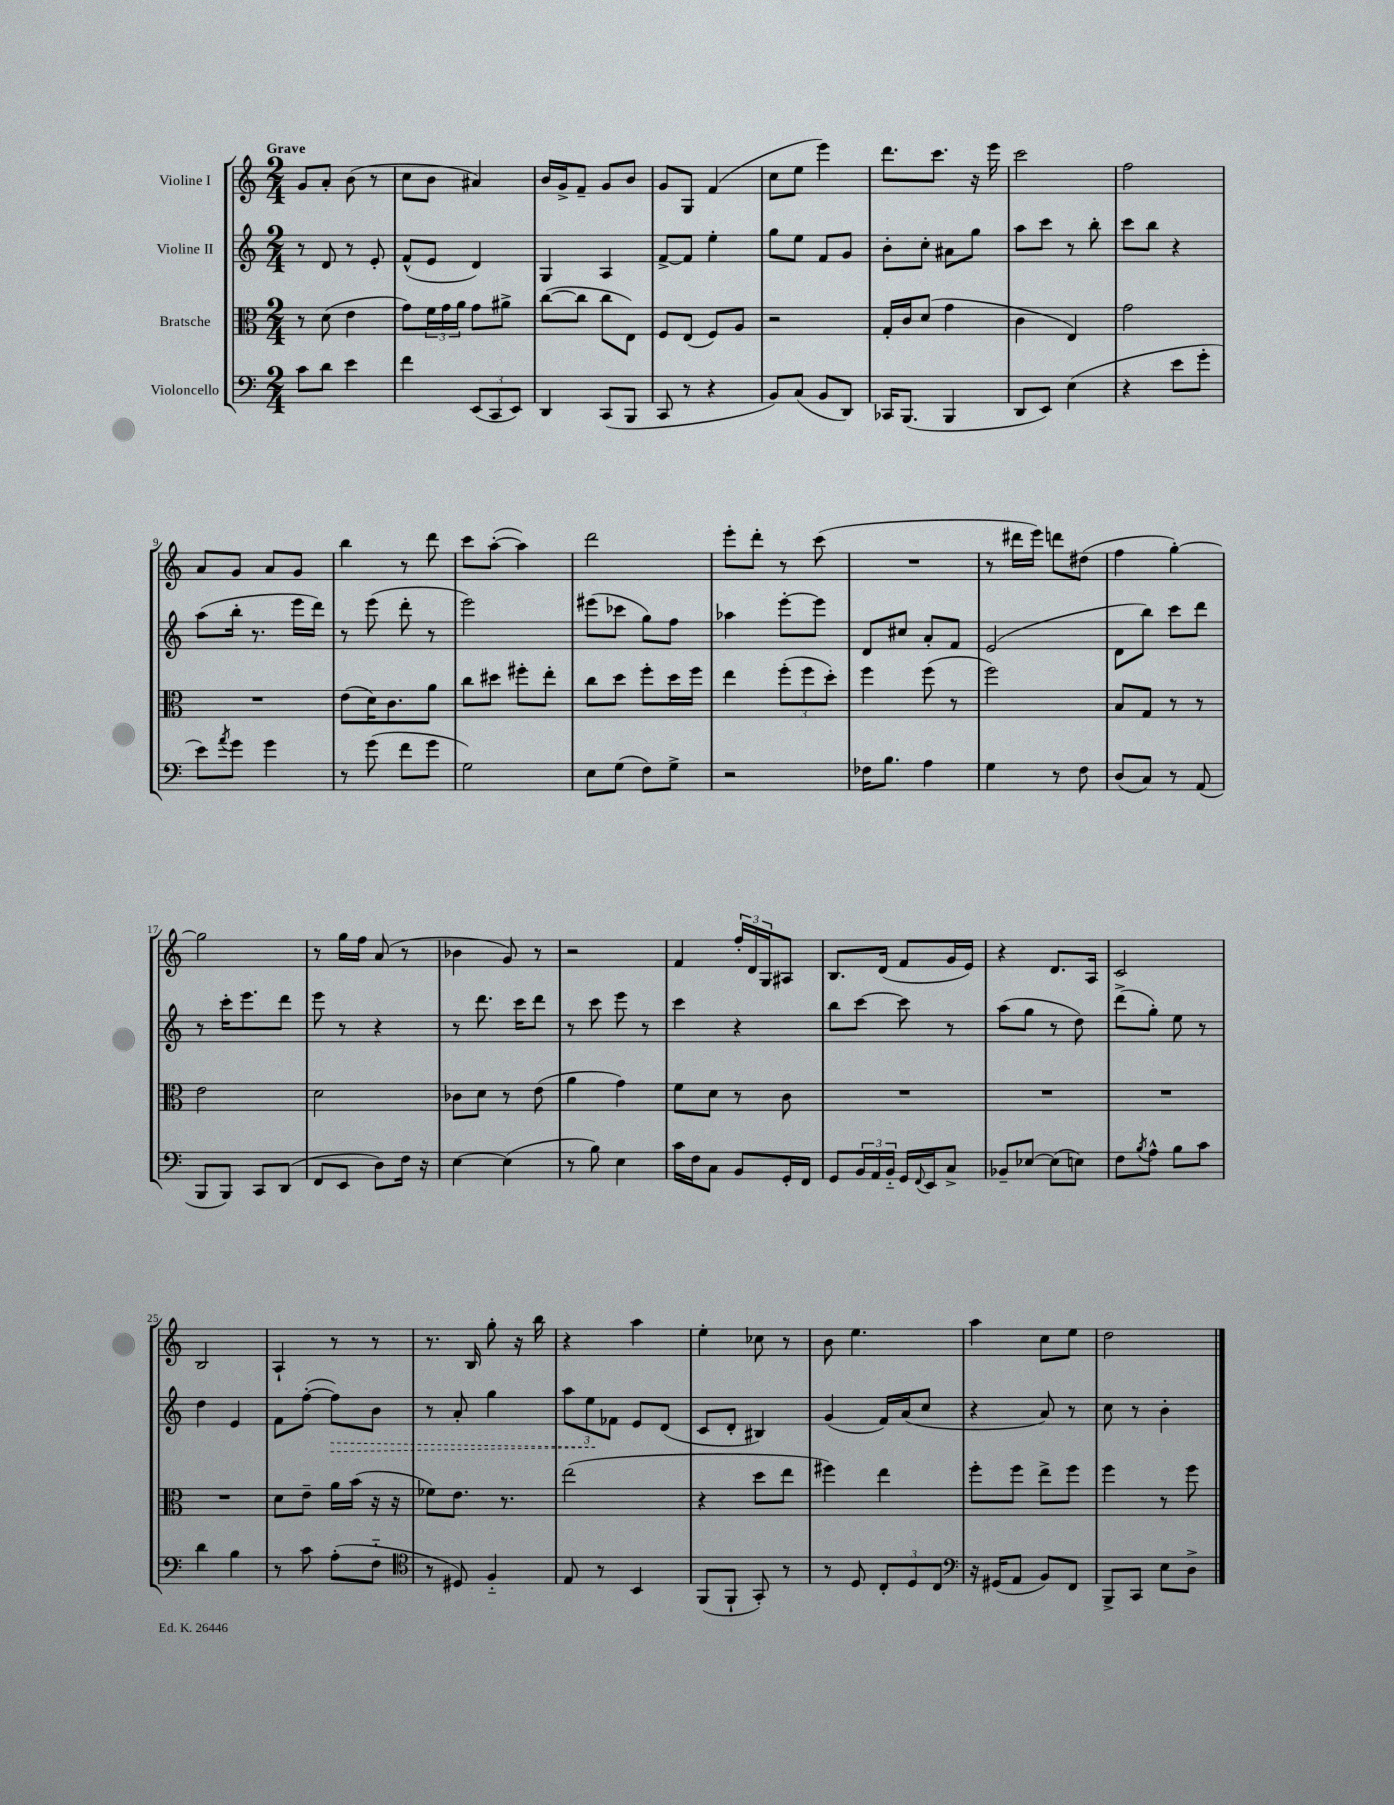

**kern	**kern	**kern	**kern
*staff4	*staff3	*staff2	*staff1
*clefF4	*clefC3	*clefG2	*clefG2
*k[]	*k[]	*k[]	*k[]
*M2/4	*M2/4	*M2/4	*M2/4
8c	8r	8r	8g
8d	(8d	8d	8a'
4e	4e	8r	(8b
.	.	8e'	8r
=	=	=	=
4f	8g)	(8f^^	8cc
.	24f	8e	8b
.	24g	.	.
.	24a	.	.
(12EE	8g	4d)	4a#)
12CC	.	.	.
.	8a#^	.	.
12EE)	.	.	.
=	=	=	=
4DD	([8cc	4G	16b
.	.	.	16g^
.	8cc]	.	8f~
(8CC	8cc	4A	8g
8BBB	8E)	.	8b
=	=	=	=
8CC	8F	[8f^	8g
8r	(8E	8f]	8G
4r	8F)	4ee'	(4f
.	8A	.	.
=	=	=	=
8BB)	2r	8gg	8cc
(8C	.	8ee	8ee
8BB	.	8f	4eee)
8DD)	.	8g	.
=	=	=	=
16CC-	16G'	8b'	8.ddd
(8.BBB	16c	.	.
.	(8d	8cc'	.
.	.	.	8.ccc
4BBB	4g	8a#	.
.	.	8gg	16r
.	.	.	16eee
=	=	=	=
8DD	4c	8aa	2ccc
8EE)	.	8ccc	.
(4E	4E)	8r	.
.	.	8bb'	.
=	=	=	=
4r	2g	8ccc	2ff
.	.	8bb	.
8e	.	4r	.
8g'	.	.	.
=	=	=	=
8e)	2r	(8aa	8a
8qa	.	.	.
8g	.	16bb'	8g
.	.	8.r	.
4g	.	.	8a
.	.	16eee	8g
.	.	16ddd)	.
=	=	=	=
8r	(8e	8r	4bb
(8g	16d)	(8eee	.
.	8.c	.	.
8f	.	8ddd'	8r
8g	8a	8r	8ddd
=	=	=	=
2G)	8cc	2eee)	8ccc
.	8dd#	.	([8aa'
.	8ff#'	.	4aa])
.	8ee'	.	.
=	=	=	=
8E	8cc	(8eee#	2ddd
(8G	8dd	8ccc-	.
8F)	8ff'	8gg)	.
8G^	16dd	8ff	.
.	16ff	.	.
=	=	=	=
2r	4ee	4aa-	8eee'
.	.	.	8ddd'
.	(12ff'	[8eee'	8r
.	12ff	.	.
.	.	8eee]	(8ccc
.	12dd')	.	.
=	=	=	=
16F-	4ff	8d	2r
8.B	.	.	.
.	.	8cc#	.
4A	(8ff	8a'	.
.	8r	8f	.
=	=	=	=
4G	2ff)	(2e	8r
.	.	.	16ddd#
.	.	.	16eee)
8r	.	.	8ddd
8F	.	.	(8dd#
=	=	=	=
(8D	8B	8d	4ff
8C)	8G	8bb)	.
8r	8r	8ccc	[4gg')
(8AA	8r	8ddd	.
=	=	=	=
8BBB	2e	8r	2gg]
8BBB)	.	16ccc'	.
.	.	8.eee	.
8CC	.	.	.
(8DD	.	8ddd	.
=	=	=	=
8FF	2d	8eee	8r
8EE	.	8r	16gg
.	.	.	16ff
8D)	.	4r	(8a
16F	.	.	8r
16r	.	.	.
=	=	=	=
[4E	8c-	8r	4b-
.	8d	8.ddd	.
(4E]	8r	.	8g)
.	.	16ccc	.
.	(8e	8ddd	8r
=	=	=	=
8r	4a	8r	2r
8B)	.	8ccc	.
4E	4g)	8eee	.
.	.	8r	.
=	=	=	=
16c	8f	4ccc	4f
16F	.	.	.
8C	8d	.	.
8BB	8r	4r	24ff'
.	.	.	24d
.	.	.	24G
16GG'	8c	.	8A#
16FF	.	.	.
=	=	=	=
8GG	2r	8bb	8.B
24BB	.	[8ccc	.
24AA	.	.	.
.	.	.	(16d
24BB'~	.	.	.
16GG	.	8ccc]	8f
8qqFF	.	.	.
16EE	.	.	.
8C^	.	8r	16g
.	.	.	16e)
=	=	=	=
8BB-~	2r	(8aa	4r
[8E-	.	8gg	.
(8E-]	.	8r	8.d
8E)	.	8dd)	.
.	.	.	16A
=	=	=	=
8F	2r	(8ddd^	2c
8qB	.	.	.
8A^^	.	8gg')	.
8B	.	8ee	.
8c	.	8r	.
=	=	=	=
4d	2r	4dd	2B
4B	.	4e	.
=	=	=	=
8r	8d	8f	4A`
8c	8e~	([8ff'	.
(8A'	16a	8ff])	8r
.	(16b	.	.
8F'~	16r	8b	8r
.	16r	.	.
=	=	=	=
*clefC4	*	*	*
8r	8f-)	8r	8.r
8D#)	8.e	8a'	.
.	.	.	16B
4F'~	.	4gg	8gg'
.	8.r	.	.
.	.	.	16r
.	.	.	16bb
=	=	=	=
8E	(2ee	12aa	4r
.	.	12ee	.
8r	.	.	.
.	.	12f-	.
4BB	.	8e	4aa
.	.	(8d	.
=	=	=	=
(8FF	4r	8c	4ee'
8FF`	.	8d'	.
8GG')	8dd	4B#)	8cc-
8r	8ee	.	8r
=	=	=	=
8r	4ff#)	(4g	8b
8D	.	.	4.ee
12C'	4ee	16f)	.
.	.	(16a	.
12D	.	.	.
.	.	8cc	.
12C	.	.	.
=	=	=	=
*clefF4	*	*	*
16r	8ff'	4r	4aa
(16GG#	.	.	.
8AA	8ff	.	.
8BB)	8ee^	8a)	8cc
8FF	8ff	8r	8ee
=	=	=	=
8BBB^	4ff	8cc	2dd
8CC	.	8r	.
8E	8r	4b'	.
8D^	8ff	.	.
==	==	==	==
*-	*-	*-	*-
